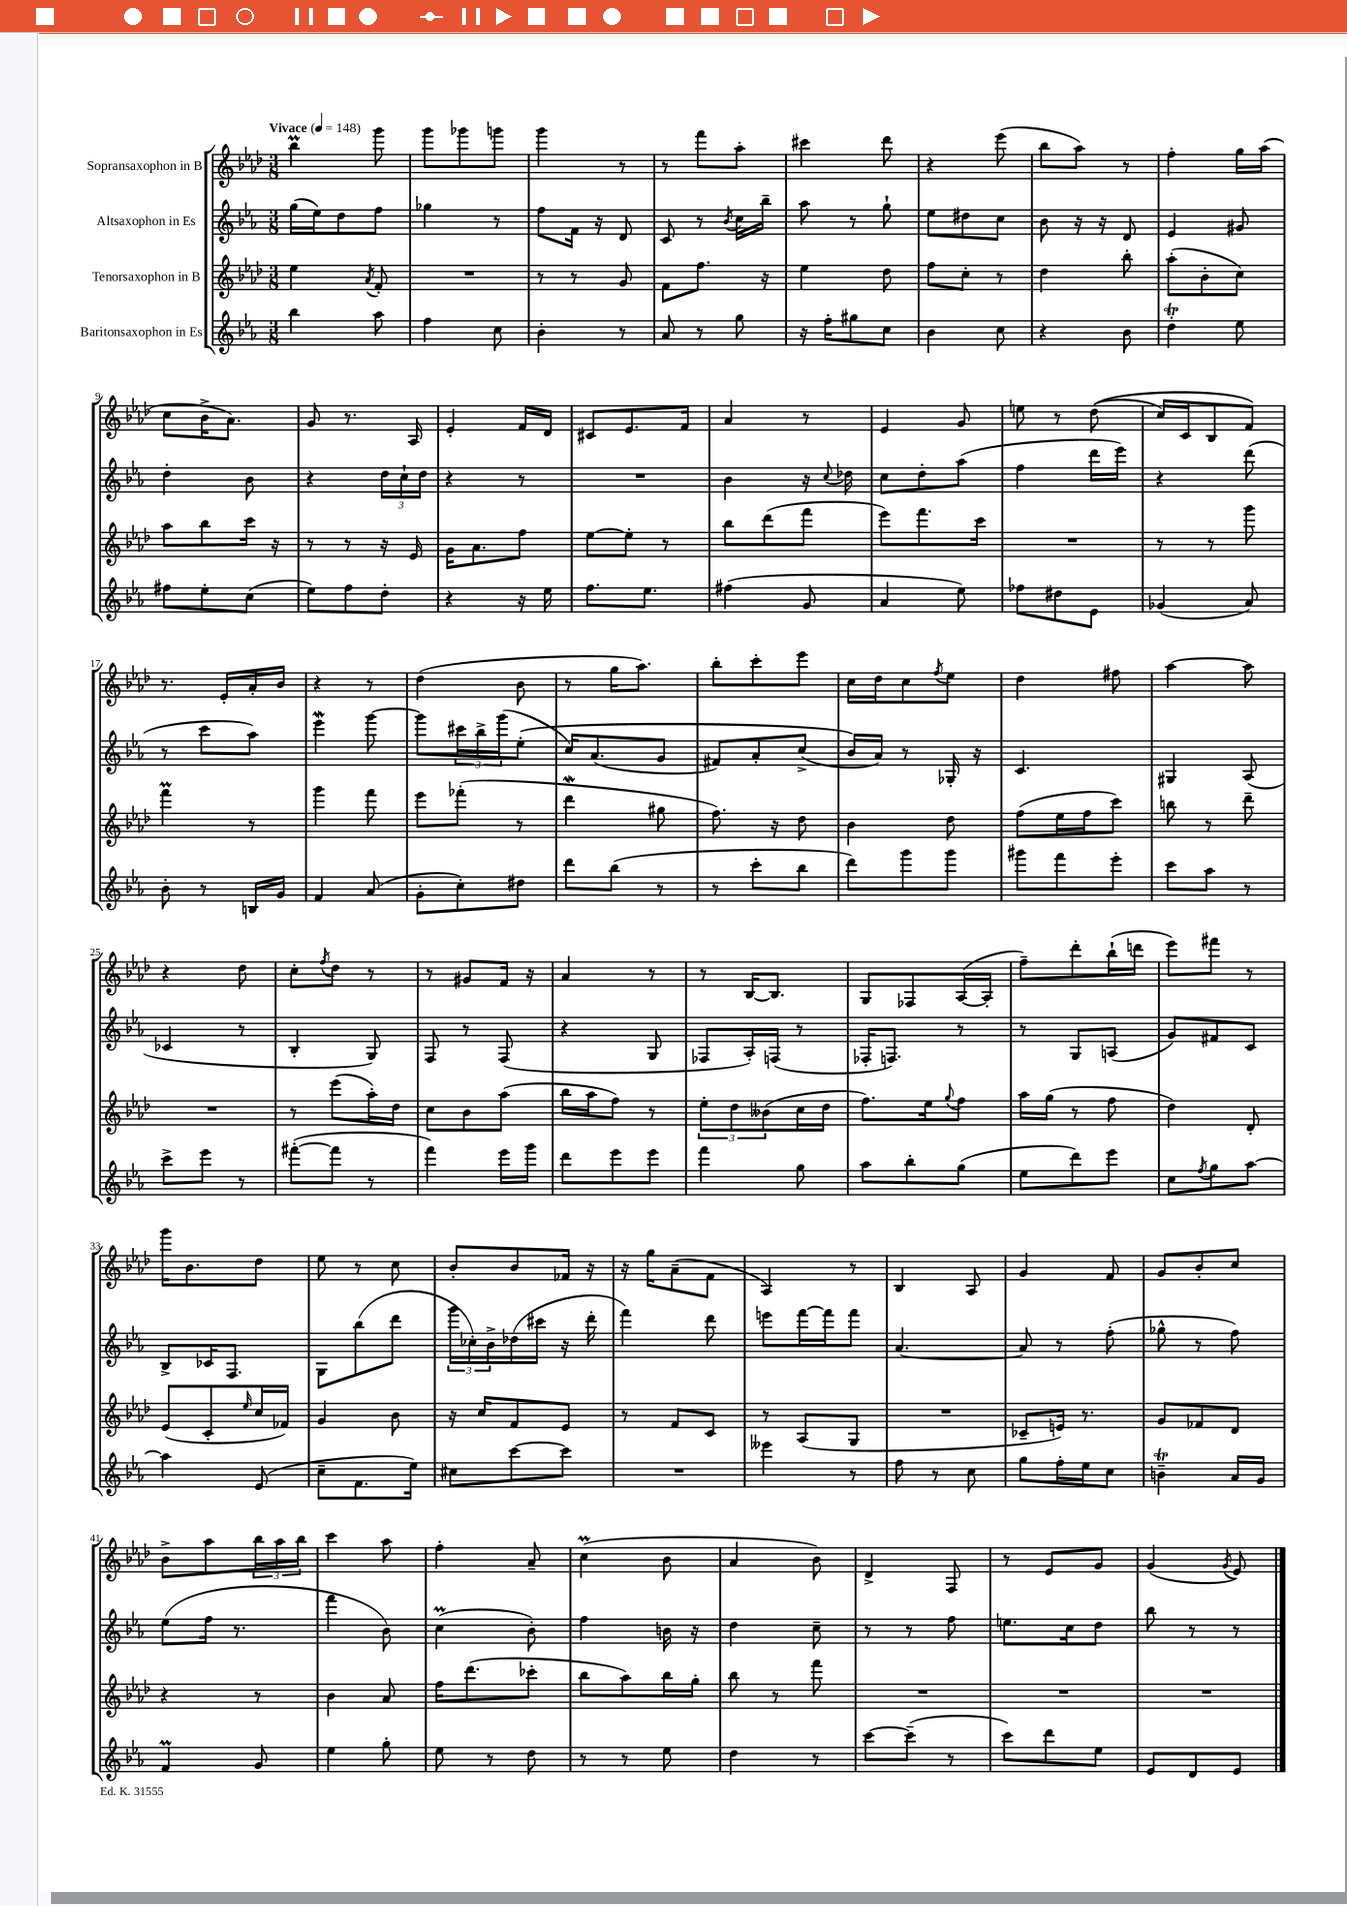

**kern	**kern	**kern	**kern
*staff4	*staff3	*staff2	*staff1
*clefG2	*clefG2	*clefG2	*clefG2
*k[b-e-a-]	*k[b-e-a-d-]	*k[b-e-a-]	*k[b-e-a-d-]
*M3/8	*M3/8	*M3/8	*M3/8
*MM148	*MM148	*MM148	*MM148
4bb-	4ee-	(16gg	4bb-
.	.	16ee-)	.
.	.	8dd	.
.	8qa-	.	.
8aa-	8f'	8ff	8ggg
=	=	=	=
4ff	4.r	4gg-	8ggg
.	.	.	8ggg-
8cc	.	8r	8ggg
=	=	=	=
4b-'	8r	8ff	4ggg
.	8r	16f	.
.	.	16r	.
8r	8g	8d	8r
=	=	=	=
8a-	8f	8c	8r
8r	8.ff	8r	8fff
.	.	8qb-	.
8gg	.	16cc	8aa-'
.	16r	16bb-~	.
=	=	=	=
16r	4ee-	8aa-	4ccc#
16ff'	.	.	.
8gg#	.	8r	.
8cc	8dd-	8gg`	8ddd-
=	=	=	=
4b-	8ff	8ee-	4r
.	8cc'	8dd#	.
8cc	8r	8cc	(8eee-
=	=	=	=
4r	4dd-	8b-	8bb-
.	.	16r	8aa-)
.	.	16r	.
8b-	8bb-'	8d	8r
=	=	=	=
4dd'	(8aa-'	4e-	4ff'
.	8b-'	.	.
8ee-	8cc)	8g#	16gg
.	.	.	(16aa-
=	=	=	=
8ff#	8aa-	4dd'	8cc
8ee-'	8bb-	.	16b-^
.	.	.	8.a-)
(8cc	16ccc	8b-	.
.	16r	.	.
=	=	=	=
8ee-)	8r	4r	8g
8ff	8r	.	8.r
8dd'	16r	24dd	.
.	.	24cc`	.
.	16e-	.	16A-
.	.	24dd	.
=	=	=	=
4r	16g	4r	4e-'
.	8.a-	.	.
16r	8ff	8r	16f
16ee-	.	.	16d-
=	=	=	=
8.ff	[8ee-	4.r	8c#
.	8ee-']	.	8.e-
8.ee-	.	.	.
.	8r	.	.
.	.	.	16f
=	=	=	=
(4ff#	8bb-	4b-	4a-
.	(8ddd-	.	.
8g	8fff	16r	8r
.	.	8qqcc	.
.	.	16dd-	.
=	=	=	=
4a-	8eee-)	8cc	4e-
.	8.fff	8dd'	.
8ee-)	.	(8aa-	8g
.	16ccc	.	.
=	=	=	=
8ff-	4.r	4ff	8ee
8dd#	.	.	8r
8e-	.	16ddd	&((8dd-
.	.	16eee-)	.
=	=	=	=
(4g-	8r	4r	16cc)
.	.	.	16c
.	8r	.	8B-
8a-)	8ggg	(8ddd	8f&)
=	=	=	=
8b-'	4fff	8r	8.r
8r	.	8ccc	.
.	.	.	16e-'
16B	8r	8aa-)	16a-'
16g	.	.	16b-
=	=	=	=
4f	4ggg	4eee-	4r
(8a-	8fff	[8ggg	8r
=	=	=	=
8g'	8eee-	8ggg]	(4dd-
8cc')	(8fff-'	24ccc#	.
.	.	24bb-^	.
.	.	(24ggg	.
8dd#	8r	&(8ee-'	8b-
=	=	=	=
8ddd	4ddd-	16cc)	8r
.	.	(8.a-	.
(8bb-	.	.	16gg
.	.	.	8.aa-)
8r	8gg#	8g	.
=	=	=	=
8r	8.ff)	8f#)	8bb-'
8ccc'	.	8a-'	8ccc'
.	16r	.	.
8bb-	8dd-	(8cc^	8eee-
=	=	=	=
8ddd)	4b-	16b-&)	16cc
.	.	16a-)	16dd-
8ggg	.	8r	8cc
.	.	.	8qff
8ggg	8dd-	16G-'	8ee-
.	.	16r	.
=	=	=	=
8ggg#	(8ff	4.c	4dd-
8fff	16ee-	.	.
.	16ff	.	.
8eee-'	8ccc)	.	8ff#
=	=	=	=
8ccc	8bb	4G#	[4aa-
8aa-	8r	.	.
8r	8ddd-~	(8A-	8aa-]
=	=	=	=
8ccc^	4.r	4c-	4r
8eee-	.	.	.
8r	.	8r	8dd-
=	=	=	=
([8fff#'	8r	4B-'	8cc'
.	.	.	8qff
8fff#]	(8eee-	.	8dd-
8r	16aa-')	8G)	8r
.	16dd-	.	.
=	=	=	=
4fff)	8cc	8F	8r
.	8b-	8r	8g#
16eee-	(8aa-	(8F	16f
16ggg	.	.	16r
=	=	=	=
8ddd	16bb-	4r	4a-
.	16aa-	.	.
8eee-	8ff)	.	.
8eee-	8r	8G	8r
=	=	=	=
4fff	12ee-'	8F-	8r
.	12dd-	.	.
.	.	16A-')	[16B-
.	(12b--	.	.
.	.	(16F	8.B-]
8gg	16cc	8r	.
.	16dd-	.	.
=	=	=	=
8aa-	8.ff)	16F-'	8G
.	.	8.F)	.
8bb-'	.	.	8F-
.	16ee-	.	.
.	8qqgg	.	.
(8gg	8ff	8r	([16A-
.	.	.	16A-']
=	=	=	=
8ee-	16aa-	8r	8ff~)
.	(16gg	.	.
8ddd)	8r	8G	8ddd-'
8eee-	8ff	(8A	(16bb-`
.	.	.	16ddd
=	=	=	=
8cc	4dd-)	8g)	8eee-)
8qff	.	.	.
8gg	.	8f#	8fff#
[8aa-	8d-'	8c	8r
=	=	=	=
4aa-]	(8e-	8B-^	16ggg
.	.	.	8.b-
.	8c'	16c-	.
.	.	8.F	.
.	16qqee-	.	.
(8e-	16cc	.	8dd-
.	16f-)	.	.
=	=	=	=
8cc~	4g	8G	8ee-
8.f	.	(8bb-	8r
.	8b-	8ddd	8cc
16ee-)	.	.	.
=	=	=	=
8cc#	16r	24ggg	8b-'
.	.	24cc-')	.
.	16cc	.	.
.	.	24b-^	.
[8ccc	8f	(16dd-	8b-
.	.	16ccc#	.
8ccc]	8e-	16r	16f-
.	.	16ddd'	16r
=	=	=	=
4.r	8r	4fff)	16r
.	.	.	16gg
.	8f	.	(8a-~
.	8c	8ddd	8f
=	=	=	=
4eee--	8r	8eee	4A-)
.	(8A-	[16fff	.
.	.	16fff]	.
8r	8G	8fff	8r
=	=	=	=
8ff	4.r	[4.a-	4B-
8r	.	.	.
8cc	.	.	8A-
=	=	=	=
8gg	8c-~	8a-]	4g
16ff'	16e)	8r	.
16ee-	8.r	.	.
8cc	.	(8ff'	8f
=	=	=	=
4b~	8g	8gg-^^	8g
.	8f-	8r	8b-'
16a-	8d-	8ff)	8cc
16g	.	.	.
=	=	=	=
4f	4r	(8ee-	8b-^
.	.	16ff	8aa-
.	.	8.r	.
8g	8r	.	24bb-
.	.	.	24aa-
.	.	.	24bb-
=	=	=	=
4ee-	4b-	4fff	4ccc
8gg'	8a-	8b-)	8aa-
=	=	=	=
8ee-	16ff	(4cc	4ff'
.	(8.ddd-	.	.
8r	.	.	.
8dd	8ccc-'	8b-')	8a-~
=	=	=	=
8r	8bb-	4ff	(4cc
8r	8aa-)	.	.
8ee-	16bb-	16b	8b-
.	16gg'	16r	.
=	=	=	=
4dd	8bb-	4dd	4a-
.	8r	.	.
8r	8fff	8cc~	8b-)
=	=	=	=
[8ccc	4.r	8r	4d-^
(8ccc~]	.	8r	.
8r	.	8ff	8F
=	=	=	=
8ccc)	4.r	8.ee	8r
8ddd	.	.	8e-
.	.	16cc	.
8ee-	.	8dd	8g
=	=	=	=
8e-	4.r	8bb-	(4g
8d	.	8r	.
.	.	.	8qg
8e-	.	8r	8e-)
==	==	==	==
*-	*-	*-	*-
